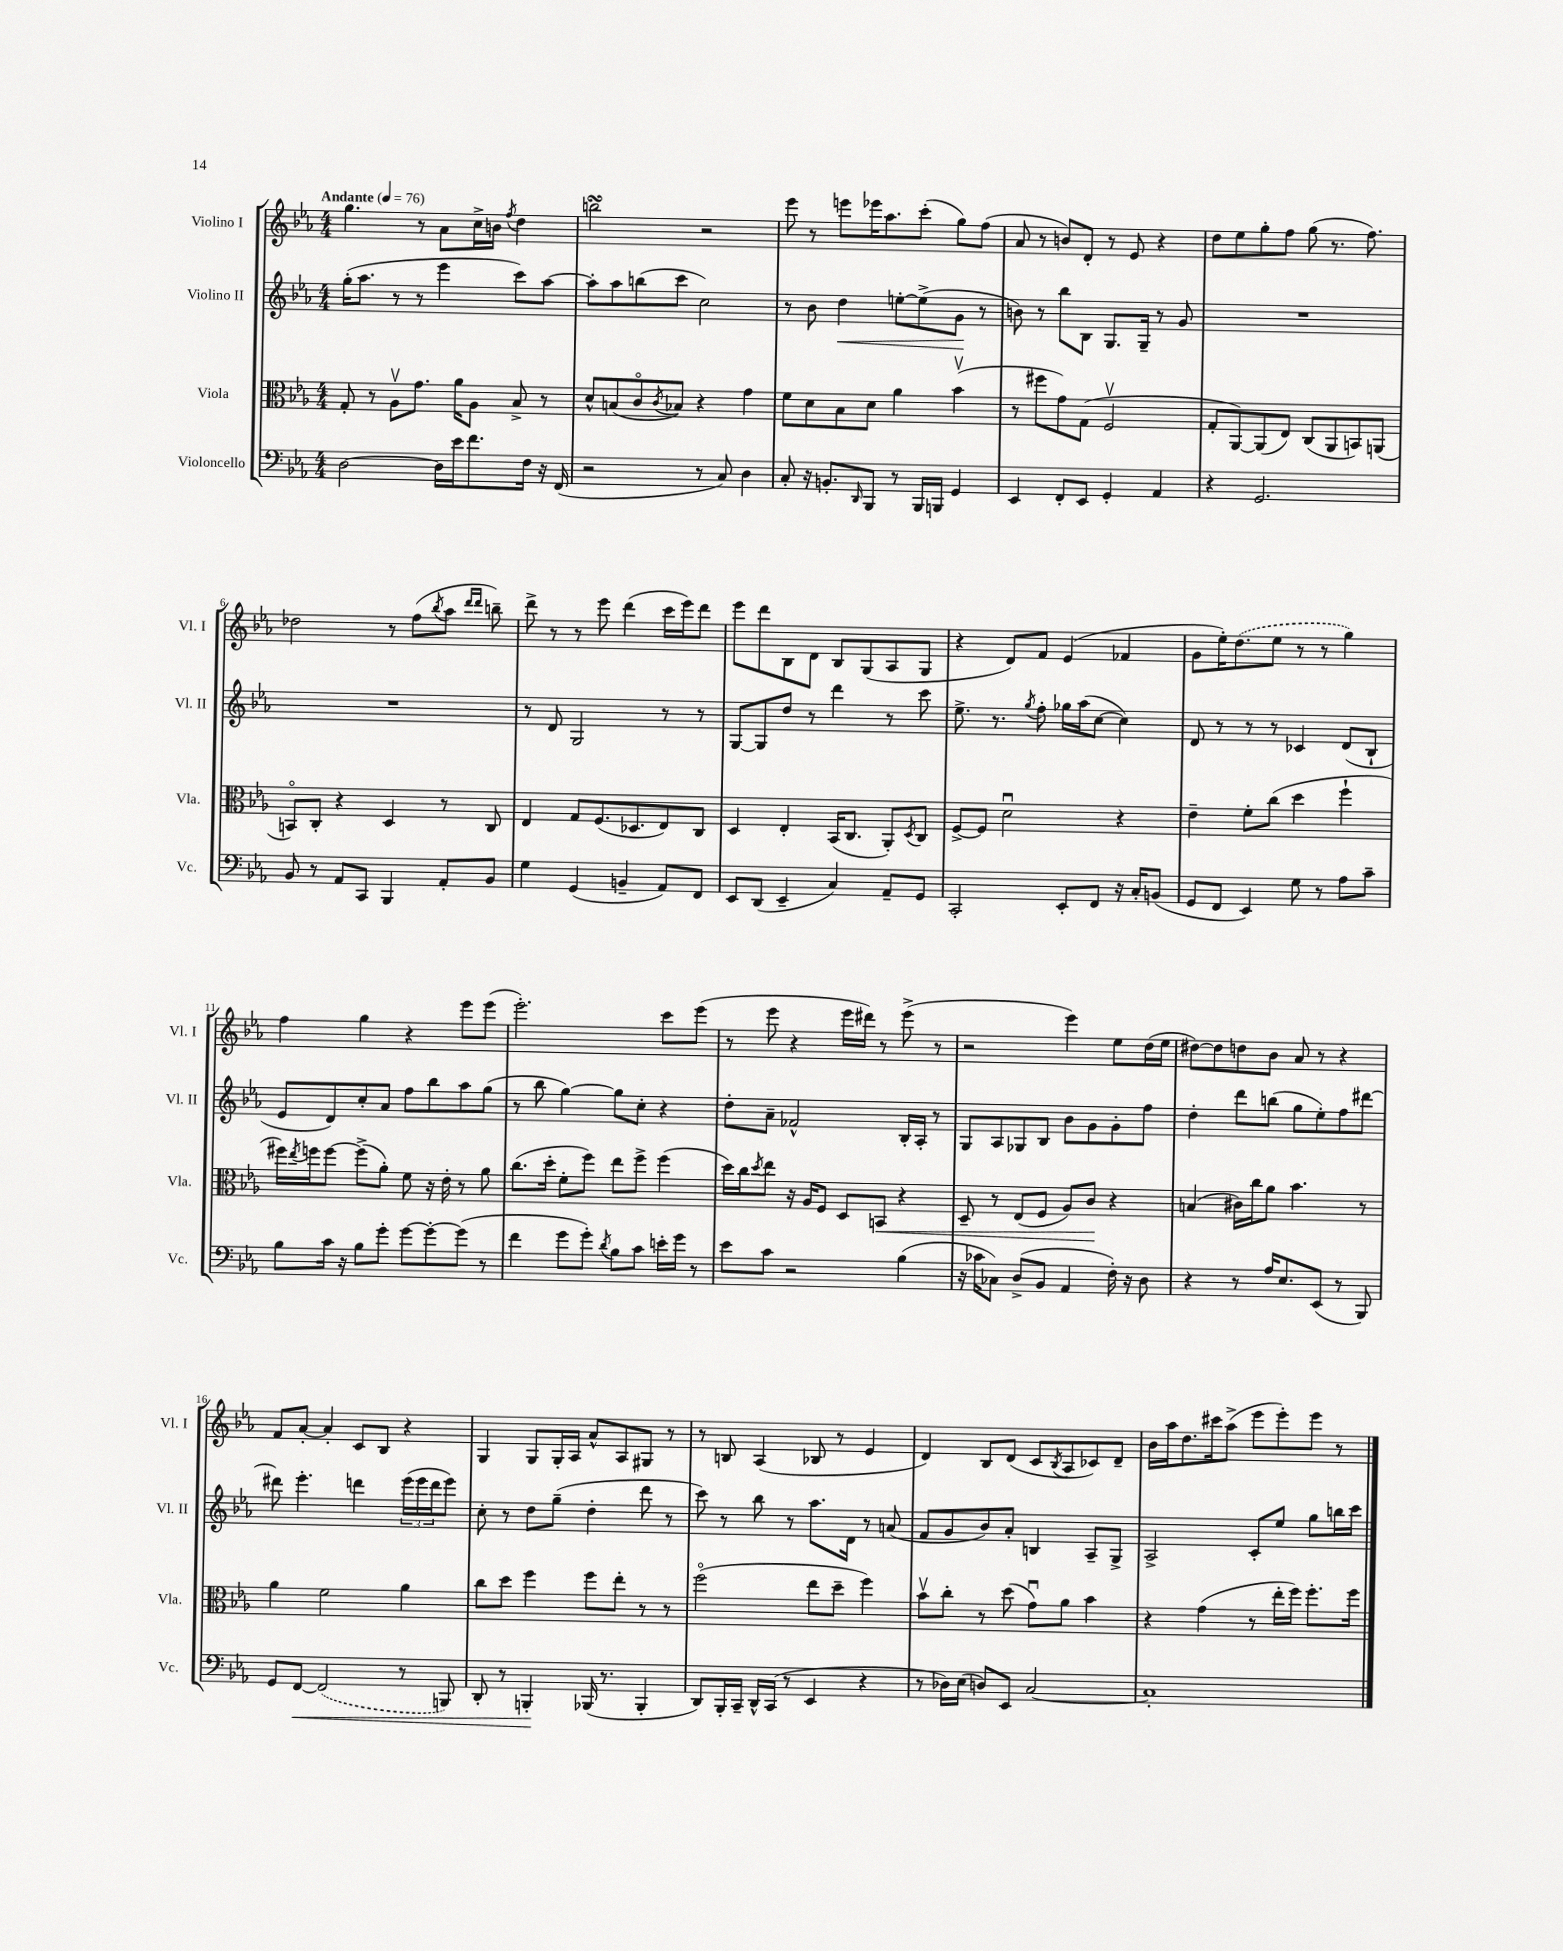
<<
\new StaffGroup <<
\new Staff = "s0" \with { instrumentName = "Violino I" shortInstrumentName = "Vl. I" } {
    \clef treble \key ees \major \numericTimeSignature \time 4/4 \tempo "Andante" 4 = 76
    g''4. r8 aes'8 c''16-> b'16 \acciaccatura { f''8 } d''4 |
    b''2\turn r2 |
    ees'''8 r8 e'''8 ees'''16 aes''8. c'''8-.( g''8) f''8( |
    aes'8 r8 b'8) d'8-. r8 ees'8 r4 |
    d''8 ees''8 g''8-. f''8 g''8( r8. f''8.) |
    des''2 r8 f''8( \acciaccatura { bes''8 } aes''8 \grace { d'''16 d'''16 } b''8--) |
    d'''8-> r8 r8 ees'''8 d'''4( c'''16 ees'''16) d'''8 |
    ees'''8 d'''8 bes8 d'8 bes8 g8( aes8 g8 |
    r4 d'8) f'8 ees'4( fes'4 |
    g'8 ees''16-.) \once \slurDashed d''8.( ees''8 r8 r8 g''4) |
    f''4 g''4 r4 ees'''8 ees'''8( |
    ees'''2.-.) c'''8 ees'''8( |
    r8 ees'''8 r4 ees'''16 dis'''16) r8 ees'''8->( r8 |
    r2 ees'''4) ees''8 d''16( ees''16 |
    dis''8~) dis''8 d''8 bes'8 aes'8 r8 r4 |
    f'8 aes'8~-. aes'4-. c'8 bes8 r4 |
    g4 g8 g16-. aes16 aes'8-^ aes8 gis8 r8 |
    r8 b8 aes4( bes8 r8 ees'4 |
    d'4) bes8 d'8( c'8 \acciaccatura { bes8 } aes8 ces'8) d'8-- |
    bes'16 aes''16 d''8. cis'''16 aes''8->( ees'''8 ees'''8-.) ees'''8 r8 \bar "|." |
}
\new Staff = "s1" \with { instrumentName = "Violino II" shortInstrumentName = "Vl. II" } {
    \clef treble \key ees \major \numericTimeSignature \time 4/4
    g''16-.( aes''8. r8 r8 ees'''4 c'''8) aes''8~ |
    aes''8-. aes''8 b''8( c'''8 c''2) |
    r8 bes'8 d''4\< e''8~-. e''8->( g'8\! r8 |
    b'8) r8 bes''8 bes8 g8. g16-- r8 g'8 |
    R1 |
    R1 |
    r8 d'8 g2 r8 r8 |
    g8~ g8 d''8 r8 d'''4 r8 c'''8 |
    ees''8.-> r8. \acciaccatura { g''8 } f''8-. ges''16 aes''16( c''8~ c''4) |
    d'8 r8 r8 r8 ces'4 d'8( bes8-! |
    ees'8 d'8) c''8-. aes'8 f''8 bes''8 aes''8 g''8( |
    r8 bes''8 g''4~) g''8 c''8-. r4 |
    d''8-. aes'8-- fes'2-^ bes16-. aes16-. r8 |
    g8 aes8 ges8 bes8 bes'8 g'8 g'8-. f''8 |
    d''4-. d'''8 b''8( g''8 ees''8-.) f''8 dis'''8~ |
    dis'''8 ees'''4.-. d'''4 \tuplet 3/2 { ees'''16( ees'''16 d'''16 } ees'''8) |
    c''8-. r8 d''8 g''8--( d''4-. d'''8 r8 |
    c'''8) r8 bes''8 r8 aes''8. d'16 r8 a'8( |
    f'8 g'8 bes'8) aes'8-. b4 aes8-- g8-> |
    aes2-> c'8-. ees''8 g''8 b''16 c'''16 \bar "|." |
}
\new Staff = "s2" \with { instrumentName = "Viola" shortInstrumentName = "Vla." } {
    \clef alto \key ees \major \numericTimeSignature \time 4/4
    g8-. r8 aes8\upbow g'8. aes'16 aes8 bes8-> r8 |
    d'8-^ b8( c'8\flageolet \acciaccatura { c'8 } bes8) r4 g'4 |
    f'8 d'8 bes8 d'8 aes'4 bes'4\upbow( |
    r8 fis''8 g'8) g8( f2\upbow |
    g8-. aes,8~) aes,8( ees8) c8( aes,8 b,8) a,8( |
    b,8\flageolet) c8-. r4 d4 r8 c8 |
    ees4 g8 f8.( des8. ees8) c8 |
    d4 ees4-. bes,16( c8. aes,8-.) \acciaccatura { d8 } c8 |
    f8~-> f8 d'2\downbow r4 |
    ees'4-- f'8-. c''8( d''4 f''4-! |
    fis''16) \acciaccatura { ees''8 } f''16 f''8~ f''8->( aes'8-.) f'8 r16 ees'16-. r8 aes'8 |
    c''8.( d''16-. f'8-. f''8) ees''8 f''8-> f''4( |
    d''16) c''16 \acciaccatura { d''8 } ees''8 r16 aes16 f8 d8 b,8\< r4 |
    d8-- r8 ees8( f8 aes8) c'8\! r4 |
    b4( cis'16) c''16 aes'8 bes'4. r8 |
    aes'4 f'2 aes'4 |
    c''8 d''8 f''4 f''8 ees''8-. r8 r8 |
    f''2\flageolet( ees''8 d''8-- f''4) |
    bes'8\upbow c''8-. r8 d''8( g'8\downbow) aes'8 bes'4 |
    r4 g'4( r8 ees''16-. f''16) f''8.-. f''16 \bar "|." |
}
\new Staff = "s3" \with { instrumentName = "Violoncello" shortInstrumentName = "Vc." } {
    \clef bass \key ees \major \numericTimeSignature \time 4/4
    d2~ d16 ees'16 f'8. f16 r16 f,16( |
    r2 r8 c8) d4 |
    c8-. r16 b,8.-. \grace { d,16 } bes,,8 r8 bes,,16 b,,16 g,4 |
    ees,4 f,8-. ees,8 g,4-. aes,4 |
    r4 g,2. |
    bes,8 r8 aes,8 c,8 bes,,4 aes,8-. bes,8 |
    g4 g,4( b,4-- aes,8) f,8 |
    ees,8 d,8( ees,4-- c4) aes,8-- g,8 |
    c,2-. ees,8-. f,8 r16 c16-. b,8( |
    g,8 f,8 ees,4) g8 r8 aes8 c'8-- |
    bes8 c'16 r16 bes8 g'8-. g'8~ g'8~-. g'8( r8 |
    f'4 g'8 g'8-.) \acciaccatura { d'8 } bes8 c'8 e'16-. g'16 r8 |
    ees'8 c'8 r2 bes4( |
    r16 ces'16 ces8) d8->( bes,8 aes,4 f16-.) r16 d8 |
    r4 r8 aes16 ees8. ees,8( r8 bes,,8) |
    g,8 f,8~\< \once \slurDashed f,2( r8 b,,8) |
    d,8-. r8 b,,4-.\! bes,,16( r8. bes,,4-. |
    d,8) bes,,16-. c,16-- d,16-^ c,16( r8 ees,4 r4 |
    r8 des16) ees16( d8) ees,8 c2~ |
    c1-. \bar "|." |
}
>>
>>
